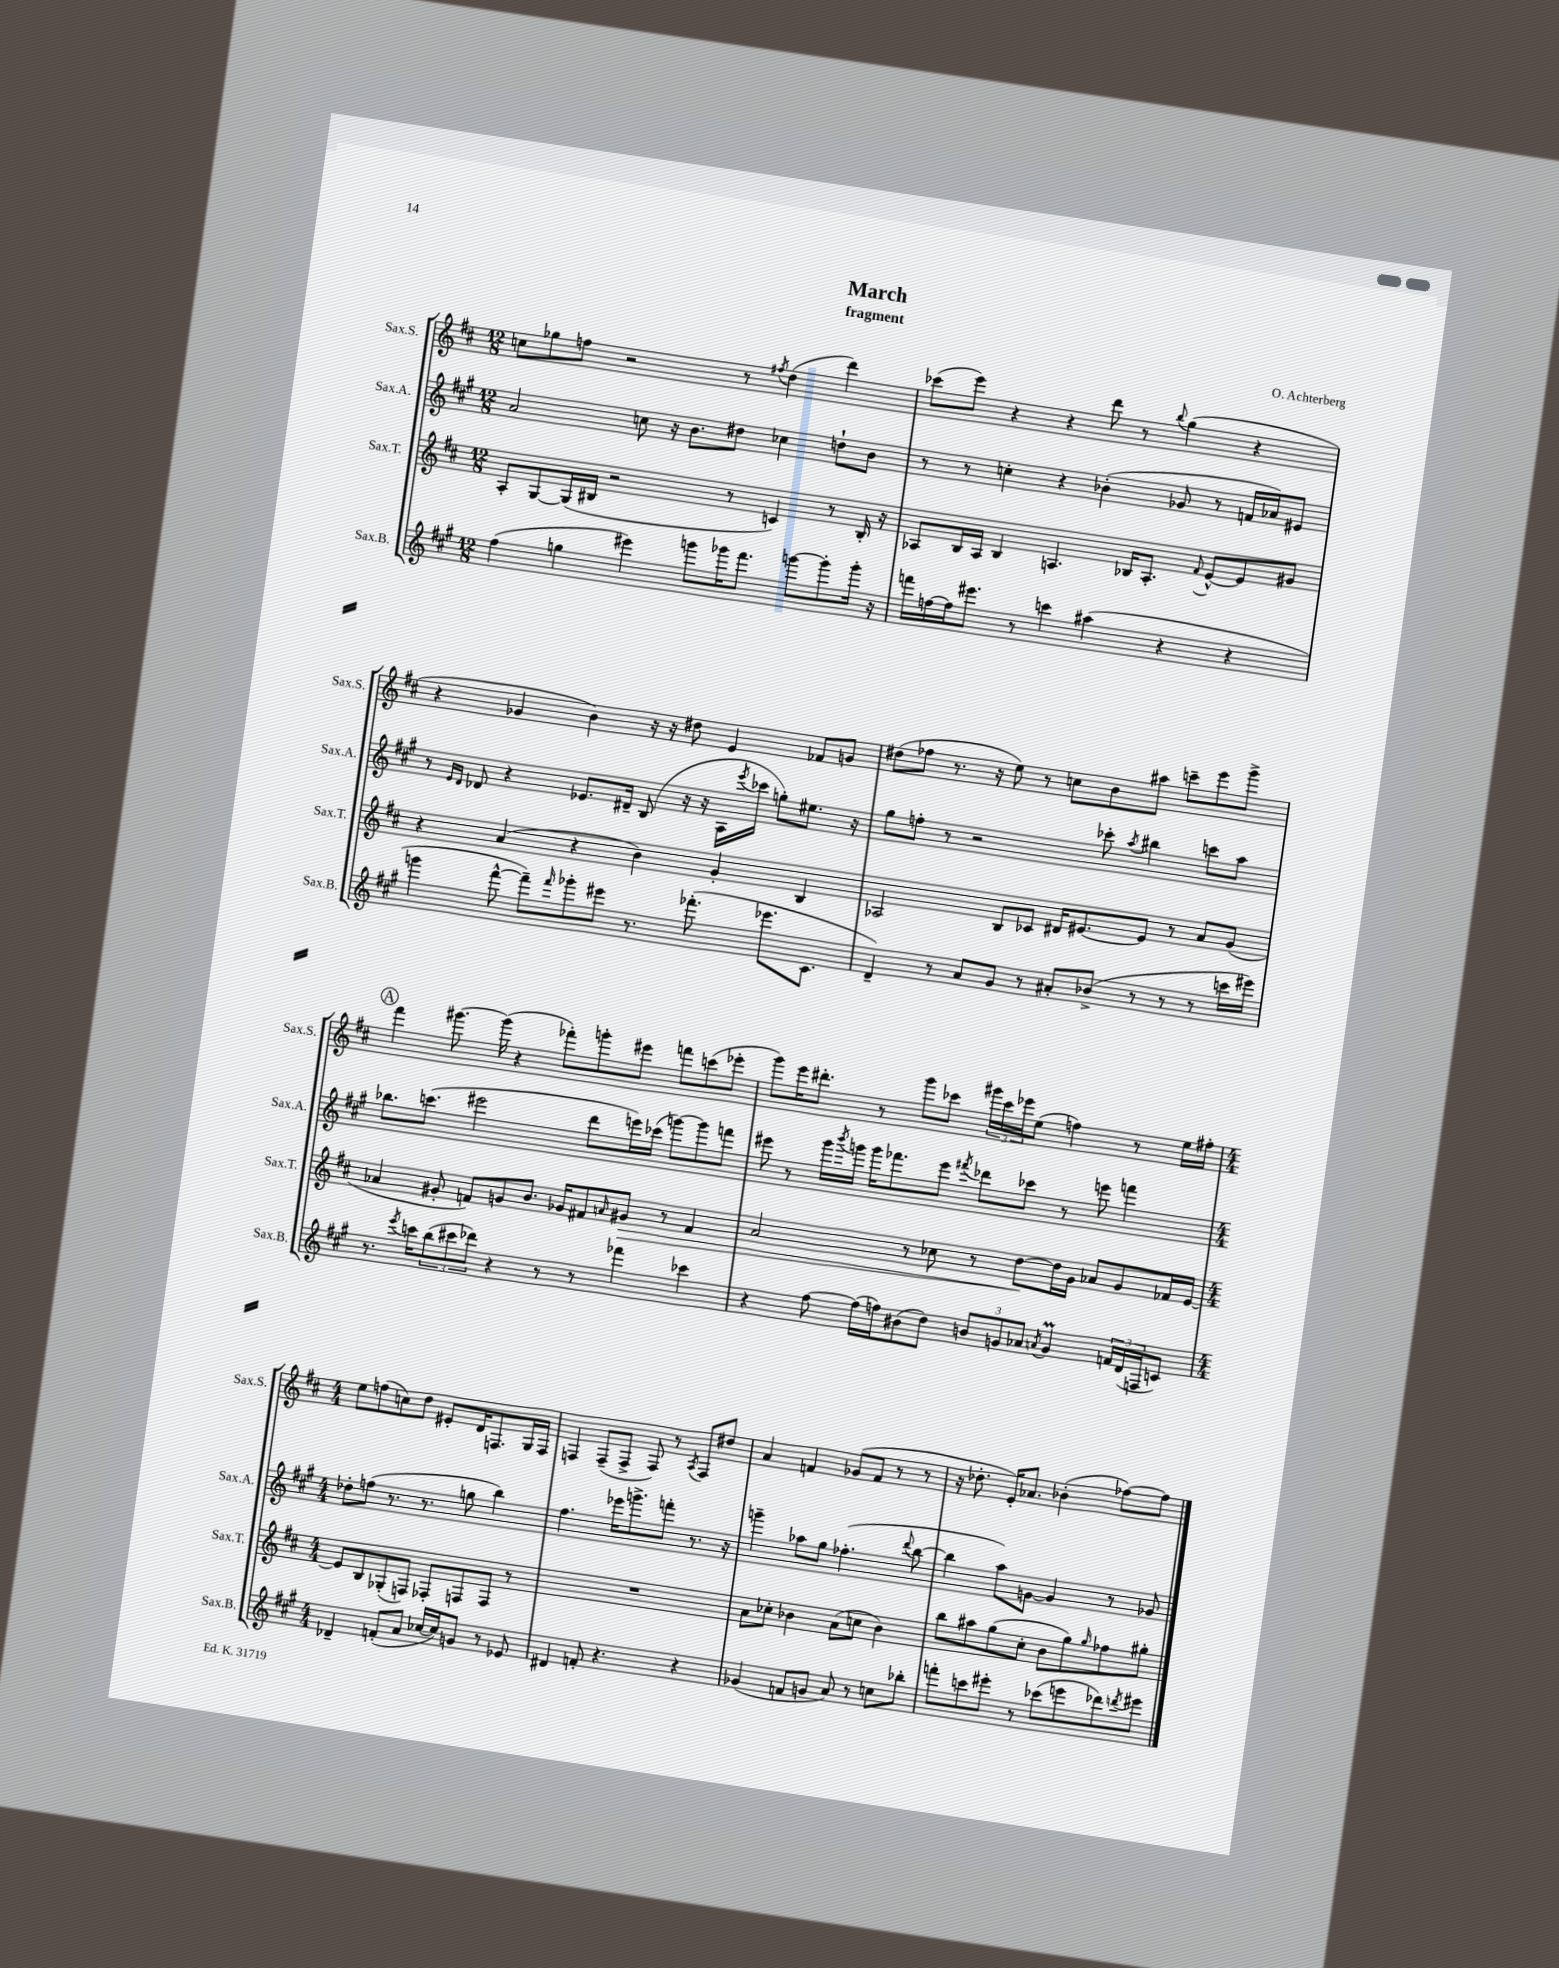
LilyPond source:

\header { title = "March" composer = "O. Achterberg" subtitle = "fragment" }
<<
\new StaffGroup <<
\new Staff = "s0" \with { instrumentName = "Sax.S." shortInstrumentName = "Sax.S." } {
    \clef treble \key d \major \numericTimeSignature \time 12/8
    c''8 ges''8 f''8 r2 r8 \acciaccatura { fis''8 } d''4( d'''4) |
    ces'''8( e'''8) r4 r4 d'''8 r8 \appoggiatura { b''8 } g''4( r4 |
    r4 ges'4 b'4) r16 r16 dis''8 e'4 fes'8 g'8 |
    dis''8( fes''8 r8. r16 e''8) r8 c''8 b'8 ais''8 c'''8-- e'''8 g'''8-> |
    \mark \markup { \circle "A" } fis'''4 gis'''8.~ gis'''16( r4 fes'''8-.) g'''8-. eis'''8 f'''8 c'''8( ees'''8-. |
    g'''8) e'''16 dis'''8.-. r8 g'''8 ces'''8 \tuplet 3/2 { gis'''16 ces'''16 ees'''16 } e''8( f''4) r8 e''16 fis''16-. |
    \numericTimeSignature \time 4/4 e''8 f''8( c''8) d''8 eis'8-. d'16 f8. g16 f16 |
    f4 f8--( f8-> f8) r8 \acciaccatura { a8 } f8 dis''8 |
    a'4 f'4 ges'8( f'8 r8 r8 |
    r16 des''8.-. e'16-.) aes'8. bes'4-.( fes''8~) fes''8 \bar "|." |
}
\new Staff = "s1" \with { instrumentName = "Sax.A." shortInstrumentName = "Sax.A." } {
    \clef treble \key a \major \numericTimeSignature \time 12/8
    a'2 c''8 r16 b'8. dis''8 ces''4 d''8-! b'8 |
    r8 r8 c''4-. r4 bes'4-.( ges'8 r8 f'16 aes'16) eis'8 |
    r8 \grace { e'16 d'16 } des'8 r4 ees'8. dis'16-- b8( r16 r16 a16 \acciaccatura { e'''8 } ces'''16 g''8-.) eis''8. r16 |
    gis''8 f''8-. r8 r2 ces'''8-. \acciaccatura { a''8 } bis''4 c'''8 a''8 |
    \mark \markup { \circle "A" } bes''8. c'''8.( eis'''2 d'''8 e'''16) ces'''16( g'''8~) g'''8 f'''8 |
    eis'''8 r8 gis'''16 \acciaccatura { b'''8 } g'''16 g'''16 fes'''8. eis'''8 \acciaccatura { fis'''8 } des'''8 ces'''8 r8 e'''8 f'''4 |
    \numericTimeSignature \time 4/4 des''8-. f''8( r8. r8. g''8 b''4) |
    fis''4. ees'''16 g'''8.-> f'''8-. r8. r16 |
    g'''4-- aes''8 gis''8 fes''4.-.( \appoggiatura { d'''8 } b''8~ |
    b''4 a''8) g'8~ g'4 r8 ges'8 \bar "|." |
}
\new Staff = "s2" \with { instrumentName = "Sax.T." shortInstrumentName = "Sax.T." } {
    \clef treble \key d \major \numericTimeSignature \time 12/8
    a8-. g8~ g16( bis16 r2 r8 c'4) r8 bis16-. r16 |
    aes8 b16 aes16 b4 a4. bes16 a8.-. \appoggiatura { fis'8 } e'8~-^ e'8 gis'8 |
    r4 a'4( r4 b'4) g'4-. b4 |
    aes2 b8 ces'8 dis'16 eis'8.~ eis'8 r8 a'8 g'8( |
    \mark \markup { \circle "A" } aes'4 gis'8-. f'8) g'8 b'8. ges'16 fis'8 \grace { a'16 } gis'8\> r8 fis'4 |
    a'2 r8 ces''8 r8 d''8~\! d''16 g'16 aes'8 g'8 fes'16 e'16~ |
    \numericTimeSignature \time 4/4 e'8 b8 ges8-.( f8) fes8-. f8 f8 r8 |
    R1 |
    a'8 ces''8-. bes'4 a'8( c''8 bes'4) |
    b''8 ais''8 g''8( cis''8-. b'8 g''8) \grace { g''16 } fes''8 gis''8-. \bar "|." |
}
\new Staff = "s3" \with { instrumentName = "Sax.B." shortInstrumentName = "Sax.B." } {
    \clef treble \key a \major \numericTimeSignature \time 12/8
    fis''4( g''4 eis'''4) g'''8 ges'''16 fis'''8. g'''8~ g'''8-. g'''16-. r16 |
    f'''16 f''16~ f''16 eis'''8. r8 c'''4 ais''4( r4 r4 |
    g'''4 fis'''8~-^ fis'''8--) \grace { fis'''16 } ges'''8-. eis'''8 r8. fes'''8.-.( ees'''8. cis'8. |
    d'4--) r8 a'8 gis'8 r8 ais'8-. bes'8->( r8 r8 r8 c'''16 eis'''16) |
    \mark \markup { \circle "A" } r8. \acciaccatura { e'''8 } c'''16 \tuplet 3/2 { b''8( cis'''8 des'''8) } r4 r8 r8 fes'''4 ces'''4 |
    r4 fis''8~ fis''16( f''16) bis'8( d''8) \tuplet 3/2 { b'8 g'8 aes'8 } \acciaccatura { a'8 } g'4\prall \tuplet 3/2 { f'16 d'16( f16 } c'8) |
    \numericTimeSignature \time 4/4 des'4-- f'8-.( a'8 ces''16~ ces''16) g'8 r8 ees'8 |
    dis'4 f'8-. r4. r4 |
    ges'4( f'8 g'8 a'8) r8 c''8 bes''8-. |
    f'''8-. c'''8 eis'''8-. r8 ces'''8( e'''8 des'''8) \acciaccatura { d'''8 } eis'''8 \bar "|." |
}
>>
>>
\layout { \context { \Score \remove "Bar_number_engraver" } }
